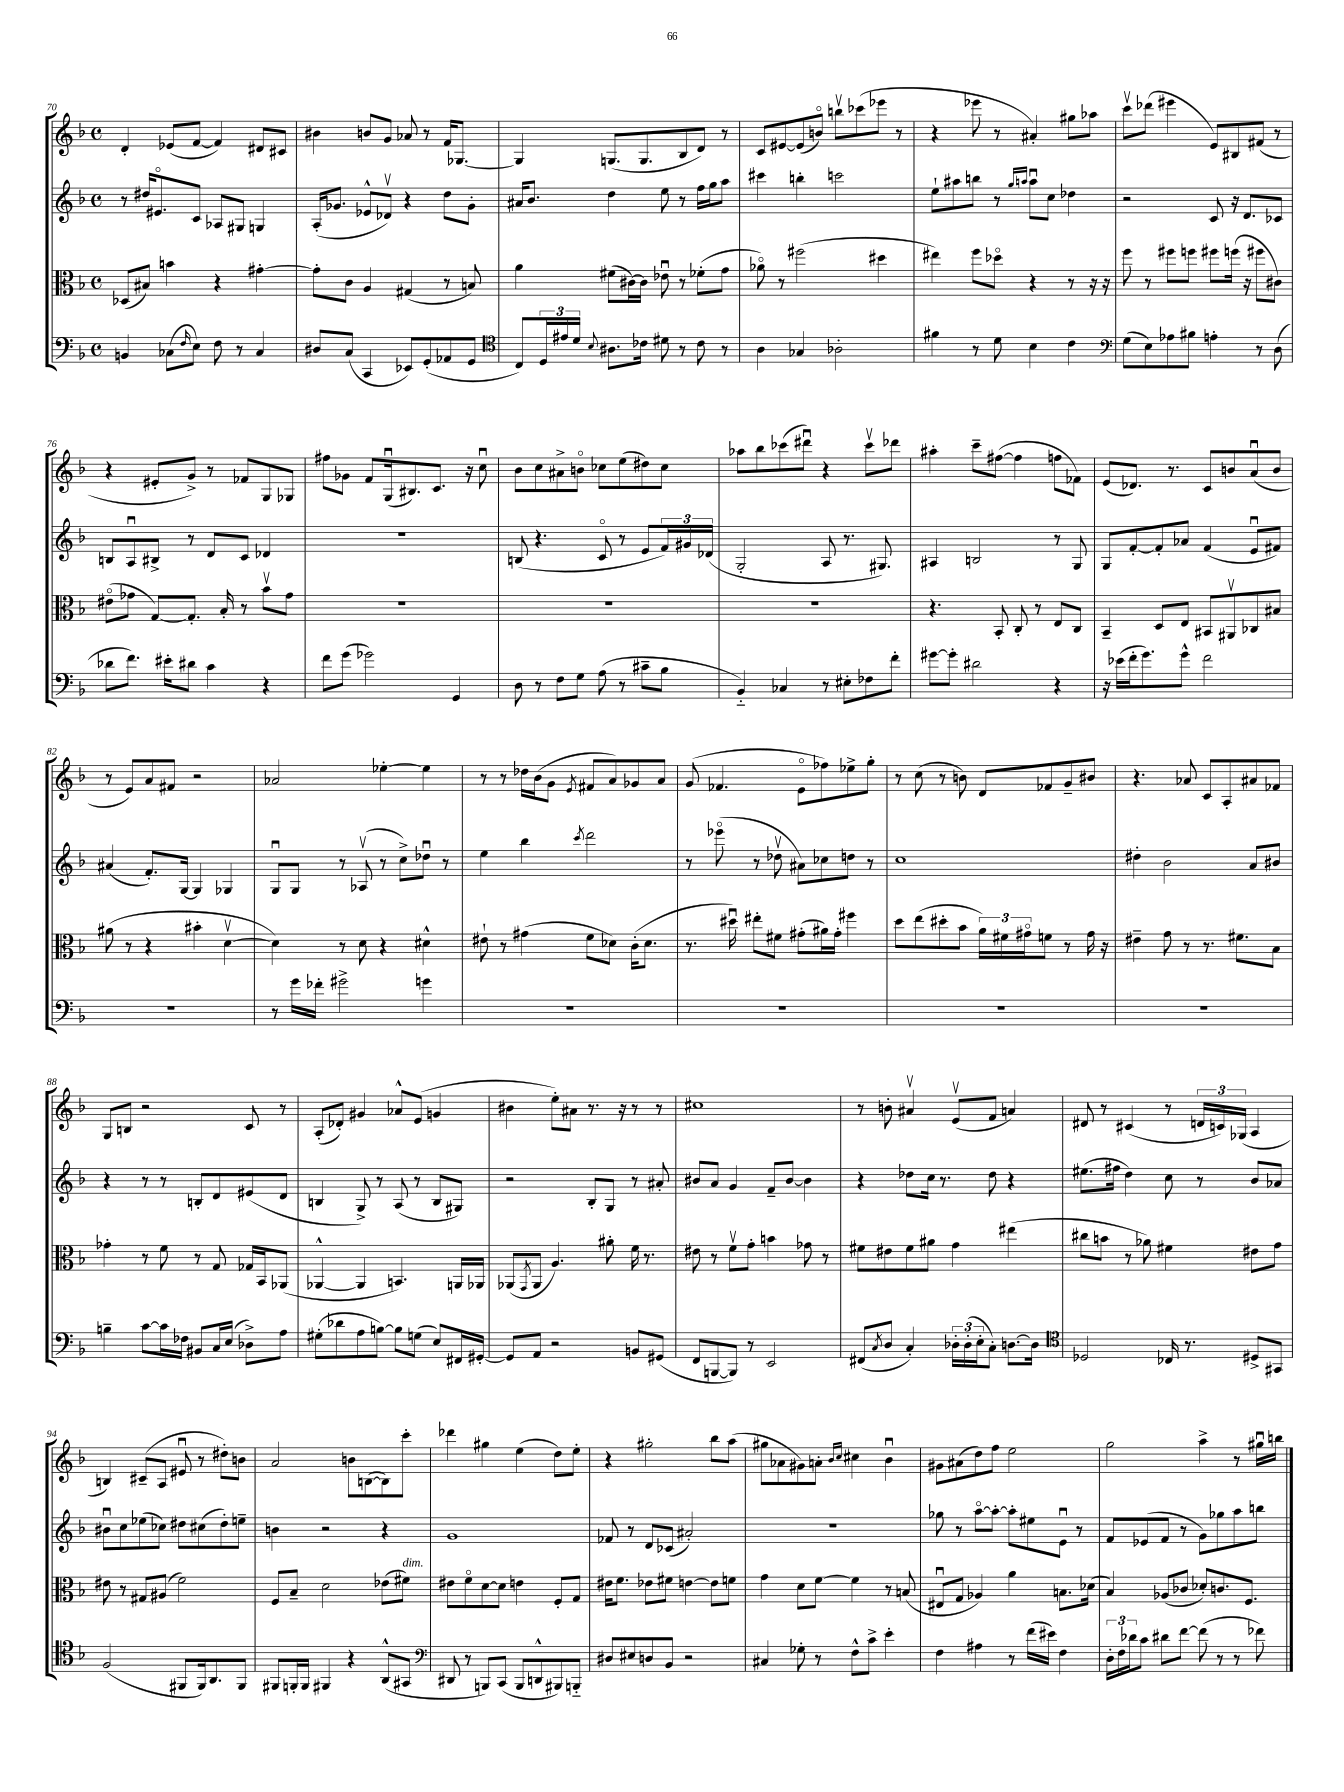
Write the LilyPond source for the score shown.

<<
\new StaffGroup <<
\new Staff = "s0" {
    \clef treble \key f \major \defaultTimeSignature \time 4/4
    d'4-. ees'8( f'8~ f'4) dis'8 cis'8 |
    bis'4 b'8 g'8 aes'8 r8 f'16 ges8.~ |
    ges4 g8.( g8. bes8 d'8) r8 |
    c'8 eis'8~ eis'8( b'8\flageolet) b''8\upbow ces'''8( ees'''8 r8 |
    r4 ees'''8 r8 ais'4-.) gis''8 aes''8 |
    c'''8\upbow des'''8( eis'''4 e'8) bis8 fis'8( r8 |
    r4 eis'8-. g'8->) r8 fes'8 g8 ges8 |
    fis''8 ges'8 f'8 g16\downbow( bis8.) c'8. r16 c''8\downbow |
    bes'8 c''8 ais'8-> b'8\flageolet ces''8 e''8( dis''8) ces''8 |
    aes''8 bes''8 ces'''8( dis'''8\downbow) r4 ces'''8\upbow des'''8 |
    ais''4-. c'''8-- fis''8~( fis''4 f''8 fes'8) |
    e'8( des'8.) r8. c'8 b'8 a'8\downbow( b'8 |
    r8 e'8) a'8 fis'8 r2 |
    aes'2 ees''4~-. ees''4 |
    r8 r8 des''16 bes'16( g'8 \acciaccatura { e'8 } fis'8 a'8) ges'8 a'8 |
    g'8( fes'4. e'8\flageolet fes''8) ees''8-> g''8-. |
    r8 c''8( r8 b'8) d'8 fes'8 g'8-- bis'8 |
    r4. aes'8 c'8 a8-. ais'8 fes'8 |
    g8 b8 r2 c'8 r8 |
    a8-.( des'8-.) gis'4 aes'8-^ e'8( g'4 |
    bis'4 e''8-.) ais'8 r8. r16 r8 r8 |
    cis''1 |
    r8 b'8-. ais'4\upbow e'8\upbow( f'8 a'4) |
    dis'8 r8 cis'4( r8 \tuplet 3/2 { d'16 c'16) ges16( } a4 |
    b4) cis'8--( a8 eis'8\downbow r8 dis''8-.) b'8 |
    a'2 b'8 b8~( b8) c'''8-. |
    des'''4 gis''4 e''4( d''8) e''8-. |
    r4 gis''2-. bes''8 a''8( |
    gis''8 aes'8 gis'8) a'8-. \grace { bes'16 c''16 } cis''4 bes'4\downbow |
    gis'8 ais'8( d''8) f''8 e''2 |
    g''2 a''4-> r8 gis''16\downbow b''16 \bar "|." |
}
\new Staff = "s1" {
    \clef treble \key f \major \defaultTimeSignature \time 4/4
    r8 dis''16 eis'8.\flageolet c'8 aes8 gis8 g4 |
    a16-.( ges'8. ees'8-^ des'8\upbow) r4 d''8 ges'8-. |
    ais'16 bes'8. d''4 e''8 r8 f''16 g''16 a''8 |
    cis'''4 b''4-. c'''2 |
    e''8-! ais''8 b''8 r8 \grace { g''16 a''16 } a''8\downbow c''8 des''4 |
    r2 c'8 r16 d'8. ces'8 |
    b8 a8\downbow bis8-> r8 d'8 c'8 des'4 |
    R1 |
    b8( r4. c'8\flageolet r8 e'8 \tuplet 3/2 { f'16) gis'16 des'16( } |
    g2-. a8 r8. gis8.) |
    ais4 b2 r8 g8 |
    g8 f'8~-. f'8-. aes'8 f'4( e'8\downbow fis'8) |
    ais'4( f'8.-.) g16~ g4 ges4 |
    g8\downbow g8 r8 aes8\upbow( r8 c''8->) des''8\downbow r8 |
    e''4 bes''4 \acciaccatura { c'''8 } d'''2 |
    r8 ees'''8\flageolet( r8 des''8\upbow ais'8) ces''8 d''8 r8 |
    c''1 |
    dis''4-. bes'2 a'8 bis'8 |
    r4 r8 r8 b8-. d'8 eis'8( d'8 |
    b4 g8->) r8 a8( r8 b8 gis8) |
    r2 bes8-. g8 r8 ais'8-. |
    bis'8 a'8 g'4 f'8-- bis'8~ bis'4 |
    r4 des''8 c''16 r8. des''8 r4 |
    eis''8.( fis''16 d''4) c''8 r8 bes'8 aes'8 |
    bis'8\downbow c''8 ees''8( ces''8) dis''8 cis''8( dis''8-.) e''8-- |
    b'4 r2 r4 |
    g'1 |
    fes'8 r8 d'8 ces'8( ais'2-.) |
    R1 |
    ges''8 r8 a''8~\flageolet a''8~-. a''8-. eis''8 e'8\downbow r8 |
    f'8 ees'8( f'8 r8 g'8) ges''8 a''8 b''8 \bar "|." |
}
\new Staff = "s2" {
    \clef alto \key f \major \defaultTimeSignature \time 4/4
    des8( bis8) b'4 r4 gis'4~-. |
    gis'8-. c'8 a4 gis4( r8 b8) |
    a'4 fis'8( cis'16~) cis'16 ees'8\downbow r8 fes'8-.( g'8 |
    aes'8\flageolet) r8 fis''2( dis''4 |
    eis''4) f''8 des''8\flageolet r4 r8 r16 r16 |
    f''8 r8 fis''8 f''8 fis''8 f''16( r16 fis''8 cis'8) |
    eis'8\flageolet( ges'8 g8~) g8.-. bes16-. r8 bes'8\upbow ges'8 |
    R1 |
    R1 |
    R1 |
    r4. bes,8-. c8-. r8 e8 c8 |
    bes,4-- d8 e8 bis,8 ais,8\upbow ces8 bis8 |
    ais'8( r8 r4 bis'4-. d'4~\upbow |
    d'4) r8 d'8 r4 dis'4-^ |
    eis'8-! r8 gis'4( f'8 des'8) c'16-.( des'8. |
    r8. dis''16\downbow) eis''8-. fis'8 gis'8-.( ais'16) gis'16-. fis''4 |
    d''8 e''8( dis''8-. bes'8 \tuplet 3/2 { a'16) fis'16 gis'16\flageolet } f'8 r8 gis'16 r16 |
    eis'4-- g'8 r8 r8. fis'8. bes8 |
    ges'4-. r8 f'8 r8 g8 ges16 bes,16 aes,8( |
    aes,4~-^ aes,4 b,4.) a,16 aes,16 |
    aes,8( \acciaccatura { g,8 } aes,8 a4.) ais'8-. f'16 r8. |
    eis'8 r8 f'8\upbow g'8-. b'4 ges'8 r8 |
    fis'8 eis'8 fis'8 ais'8 g'4 eis''4( |
    cis''8 b'8 r8 aes'8) fis'4 eis'8 g'8 |
    eis'8 r8 gis8 ais8( f'2) |
    f8 bes8-- d'2 ees'8( fis'8^\markup { \italic "dim." }) |
    eis'8 f'8\flageolet d'8~ d'8 e'4 f8-. g8 |
    eis'16 f'8. ees'8 fis'8 e'4~ e'8 f'8 |
    g'4 d'8 f'8~ f'4 r8 b8( |
    eis8\downbow g8 aes4) a'4 b8. des'16( |
    bes4) aes8( ces'8 des'8-.) c'8. f8. \bar "|." |
}
\new Staff = "s3" {
    \clef bass \key f \major \defaultTimeSignature \time 4/4
    b,4 ces8( \grace { f16 } e8) f8 r8 ces4 |
    dis8 c8( c,4 ees,8) g,8-.( aes,8 g,8 |
    \clef tenor c8) \tuplet 3/2 { d16 eis'16 d'16 } \appoggiatura { bes8 } ais8. ces'16 dis'8 r8 ces'8 r8 |
    a4 ges4 aes2-. |
    fis'4 r8 d'8 bes4 c'4 |
    \clef bass g8( e8) aes8 bis8 a4-. r8 d8( |
    des'8 f'8.) eis'16-. dis'8 c'4 r4 |
    f'8 g'8( ges'2) g,4 |
    d8 r8 f8 g8 a8( r8 cis'8-- bes8 |
    bes,4-_) ces4 r8 eis8-. fes8 f'8-. |
    gis'8~ gis'8-. dis'2 r4 |
    r16 ees'16( f'16-. g'8.) g'8-^ f'2 |
    R1 |
    r8 g'16 fes'16-. gis'2-> g'4 |
    R1 |
    R1 |
    R1 |
    R1 |
    b4-- c'8~ c'16 fes16 bis,8 c16 e16( des8->) a8 |
    gis8-.( des'8 a8 b8~) b8 g8( e8) fis,16 gis,16~-. |
    gis,8 a,8 r2 b,8 gis,8( |
    f,8 b,,8~ b,,8) r8 e,2 |
    fis,8( \acciaccatura { c8 } d8 c4-.) \tuplet 3/2 { des16-. des16-.( e16-. } c8-.) d8.~ d16 |
    \clef tenor des2 ces16 r8. dis8-> gis,8 |
    f2( fis,8 fis,16) a,8. fis,8 |
    fis,8 f,16-. f,16 fis,4 r4 a,8-^( gis,8 |
    \clef bass dis,8 r8 b,,8) c,8( b,,8 d,8-^ bis,,8) b,,8-_ |
    dis8 eis8 d8 bes,8 r2 |
    cis4 ges8-. r8 f8-^ c'8-> e'4-. |
    f4 ais4 r8 f'16( eis'16) f4 |
    \tuplet 3/2 { d16-. f16 des'16 } c'8 dis'8 f'8~ f'8( r8 r8 fes'8) \bar "|." |
}
>>
>>
\layout { \context { \Score currentBarNumber = #70 } }
